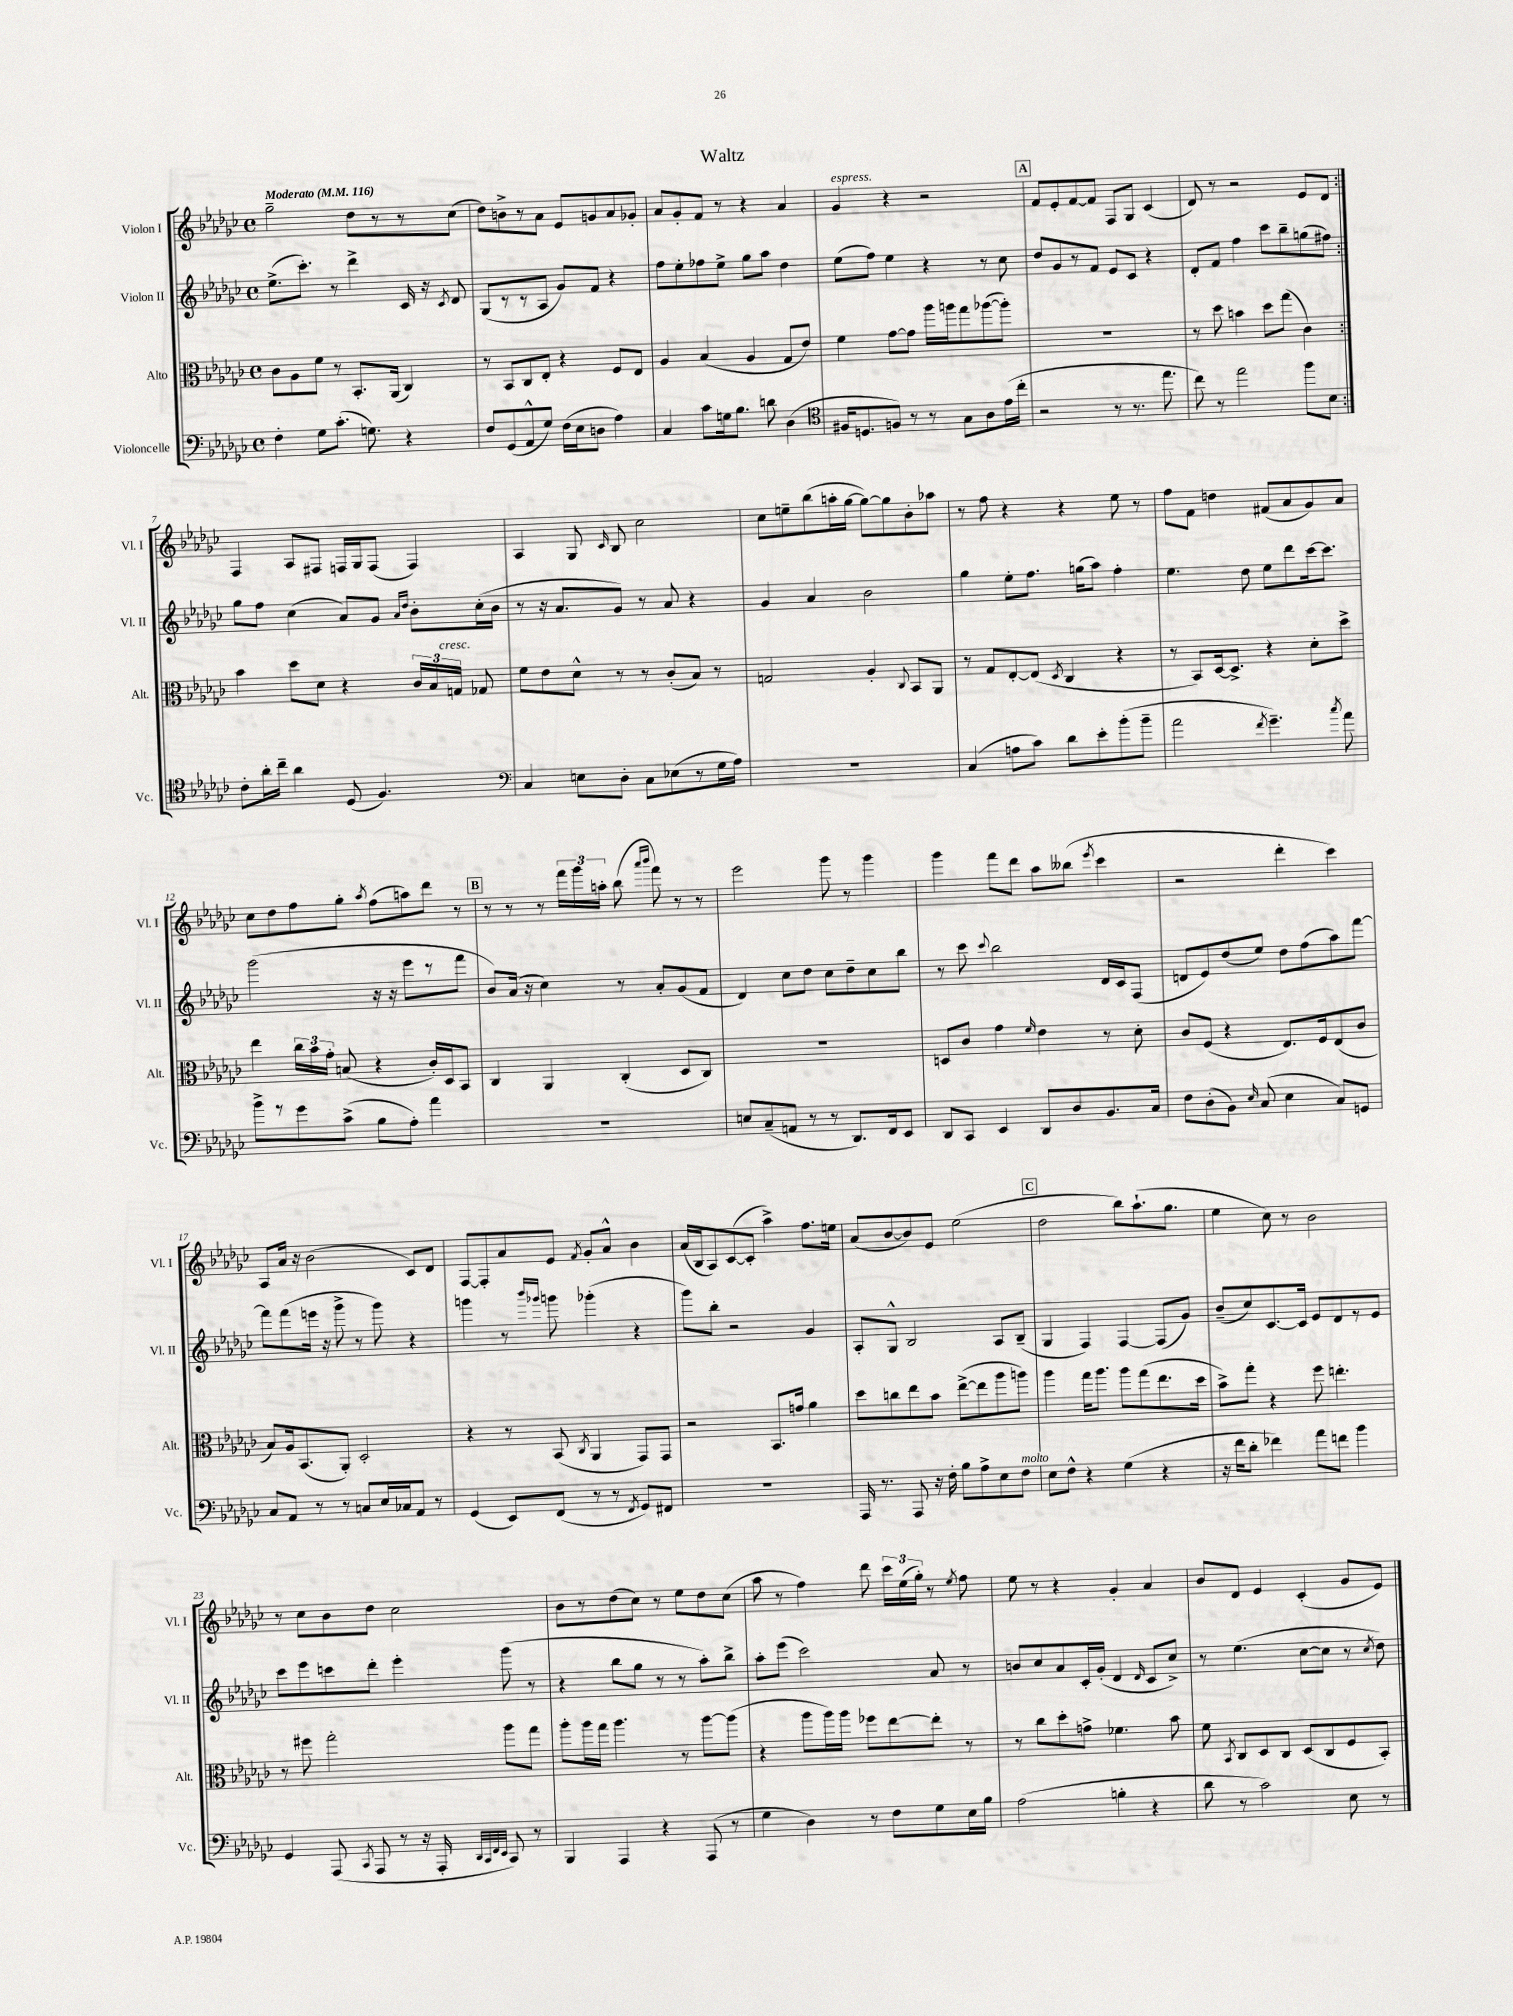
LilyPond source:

\header { title = "Waltz" }
<<
\new StaffGroup <<
\new Staff = "s0" \with { instrumentName = "Violon I" shortInstrumentName = "Vl. I" } {
    \clef treble \key ges \major \defaultTimeSignature \time 4/4 \tempo "Moderato" 4 = 116
    \autoBeamOff \repeat volta 2 { ges''2-- des''8[ r8 r8 ces''8]( |
    des''8[) b'8-> r8 aes'8] ees'8[ g'8 aes'8 ges'8]-. |
    aes'8[ ges'8-. f'8] r8 r4 aes'4 |
    ges'4^\markup { \italic "espress." } r4 r2 |
    \mark \markup { \box "A" } f'8[ ees'8-. f'8~ f'8] f8[ ges8] ces'4( |
    des'8) r8 r2 ees'8[ des'8] | }
    f4 aes8[ fis8] f16[ ges16 f8]( f4) |
    aes4 ges8 \grace { ces'16 } bes8 ces''2 |
    ces''8[ e''8-- bes''8( a''16-. ges''16]~ ges''8[~) ges''8 bes'8-. aes''8] |
    r8 f''8 r4 r4 ees''8 r8 |
    f''8[ f'8] d''4 fis'8[( aes'8 ges'8) aes'8] |
    ces''8[ des''8 f''8 ges''8]-. \acciaccatura { aes''8 } f''8[( a''8) des'''8] r8 |
    \mark \markup { \box "B" } r8 r8 r8 \tuplet 3/2 { f'''16[ ges'''16 a''16]-. } bes''8( \grace { aes'''16[ bes'''16] } f'''8) r8 r8 |
    ees'''2 ges'''8 r8 ges'''4 |
    ges'''4 f'''8[ des'''8] aes''8[ beses''8]( \acciaccatura { ees'''8 } ces'''4 |
    r2 des'''4-. ces'''4) |
    aes8[ aes'16] r16 bes'2( ces'8[) des'8] |
    f8[~ f8-. aes'8 ees'8] \acciaccatura { f'8 } ges'8[-. aes'8]-^ bes'4 |
    aes'16[( bes16 aes8) ces'8~( ces'8]-. aes''4->) f''8.[ e''16] |
    aes'8[( bes'8~ bes'8) ees'8] ees''2( |
    \mark \markup { \box "C" } des''2 bes''8[) aes''8.-!( ges''8.] |
    ees''4 ces''8) r8 bes'2 |
    r8 ces''8[ bes'8 des''8] ces''2 |
    bes'8[ r8 des''8( ces''8]) r8 ees''8[ des''8 ces''8]( |
    aes''8 r8 f''4) des'''8 \tuplet 3/2 { ces'''16[ ees''16( ges''16]-.) } r8 \acciaccatura { ees''8 } f''8 |
    ees''8 r8 r4 ges'4-. aes'4 |
    bes'8[ des'8] ees'4 ces'4-.( ges'8[ ees'8]) \bar "|." |
}
\new Staff = "s1" \with { instrumentName = "Violon II" shortInstrumentName = "Vl. II" } {
    \clef treble \key ges \major \defaultTimeSignature \time 4/4
    \autoBeamOff \repeat volta 2 { ees''8.[->( ces'''8.]-.) r8 des'''4-> ces'16 r16 \acciaccatura { ces'8 } des'8 |
    ges8[( r8 r8 aes8] ges'8[) f'8] r4 |
    f''8[ ees''8-. fes''8 ees''8]-> ges''8[ aes''8] des''4 |
    ees''8[( f''8]) ees''4 r4 r8 ces''8 |
    \mark \markup { \box "A" } des''8[ ges'8 r8 f'8] ees'8[ ces'8] r4 |
    des'8[-. f'8] f''4 ces'''8[ bes''8-- g''8( fis''8]) | }
    ges''8[ f''8] ces''4( aes'8[) ges'8] \grace { aes'16[ des''16] } bes'8[-. ces''16-.( bes'16] |
    r8 r16 aes'8.[ ges'8]) r8 aes'8 r4 |
    ges'4 aes'4 bes'2 |
    ges''4 ees''8[-. f''8.] g''16[( aes''8]) f''4-. |
    ees''4. des''8 ees''8[ des'''8 ces'''16~ ces'''8.] |
    ges'''2( r16 r16 ees'''8[ r8 f'''8] |
    \mark \markup { \box "B" } bes'8[) aes'16]( r16 ces''4) r8 aes'8[-. ges'8( f'8] |
    des'4) ces''8[ des''8] ces''8[ des''8-- ces''8 bes''8] |
    r8 ces'''8 \appoggiatura { ces'''8 } bes''2 des'16[ ces'16 f8]( |
    d'8[ ees'8) des''8( ees''8]) des''8[ f''8( aes''8) f'''8]~ |
    f'''8[ f'''8( e'''16] r16 ges'''8-> r8 ges'''8) r4 |
    g'''4 r8 \grace { bes'''16[ ges'''16] } g'''8 ges'''4-.( r4 |
    ges'''8[) bes''8]-. r2 ges'4 |
    aes8[-. ges8]-^ bes2 aes8[ bes8]--( |
    \mark \markup { \box "C" } ges4 f4) f4~ f8[( ges'8]) |
    bes'8[--( ces''8) ces'8.~ ces'16] ees'8[ des'8 r8 ees'8] |
    ces'''8[ ees'''8 c'''8 des'''8]-. ees'''4-. ges'''8( r8 |
    r4 bes''8[ ges''8] r8 r8 aes''8[-.) bes''8]-> |
    aes''8[-. ees'''8]( ces'''2) aes'8 r8 |
    b'8[ ces''8 aes'8 ces'16-. ges'16]-.( des'4 \grace { des'16 } ces'8[ ces''8]->) |
    r8 ees''4.( ces''8[~ ces''8] r8 \acciaccatura { ces''8 } des''8) \bar "|." |
}
\new Staff = "s2" \with { instrumentName = "Alto" shortInstrumentName = "Alt." } {
    \clef alto \key ges \major \defaultTimeSignature \time 4/4
    \autoBeamOff \repeat volta 2 { ces'8[ aes8 f'8] r8 bes,8.[-. aes,16]( ces4) |
    r8 bes,8[ ces8 ees8]-. r4 f8[ ees8] |
    aes4 bes4( aes4 ges8[ ees'8]) |
    f'4 ges'8[~ ges'8] aes''16[ a''16 ges''8 aes''8~( aes''8]-.) |
    \mark \markup { \box "A" } R1 |
    r8 des''8 b'4 des''8[ ges''8]( ces'4) | }
    bes'4 des''8[ des'8] r4 \tuplet 3/2 { ces'16[ bes16 g16]^\markup { \italic "cresc." } } ges8 |
    f'8[ ees'8 des'8]-^ r8 r8 ces'8[-.( bes8]) r8 |
    g2 aes4-. \appoggiatura { ces8 } bes,8[ aes,8] |
    r8 ges8[ ees8~-. ees8]( \acciaccatura { des8 } ces4 r4 |
    r8 bes,8[) des16~ des8.]-> r4 des'8[-. des''8]-> |
    ees''4 \tuplet 3/2 { ces''16[ bes'16 ges'16]-. } b8( r4 ces'16[-.) des16 bes,8] |
    \mark \markup { \box "B" } ces4 aes,4 ces4-.( des8[ ces8]) |
    R1 |
    d8[ ces'8] ges'4 \grace { f'16 } ees'4 r8 des'8-. |
    ces'8[ f8]( r4 ees8.[) f16 ees8( ces'8] |
    bes8[) aes16 bes,8.( aes,8]-.) des2-. |
    r4 r8 bes,8( \acciaccatura { ces8 } aes,4 ges,8[) ges,8] |
    r2 bes,8.[ g'16] aes'4 |
    des''8[ c''8 ees''8 bes'8] ees''8[~->( ees''8 aes''8 a''8]) |
    \mark \markup { \box "C" } aes''4 ges''16[ aes''8.] aes''8[ ges''8( ees''8. des''16] |
    bes'8[->) ges''8]-. r4 f''8 e''4.-. |
    r8 fis''8 ges''2-. aes''8[ ges''8] |
    aes''8[-. aes''16 ges''16] aes''4. r8 aes''8[~ aes''8]( |
    r4 aes''8[ aes''16) aes''16] fes''8[ ees''8~ ees''8]-. r8 |
    r8 ces''8[ des''8-. g'8]-> fes'4. bes'8 |
    f'8 \acciaccatura { bes,8 } ces8[ des8 ces8] des8[( ces8 f8 bes,8]-.) \bar "|." |
}
\new Staff = "s3" \with { instrumentName = "Violoncelle" shortInstrumentName = "Vc." } {
    \clef bass \key ges \major \defaultTimeSignature \time 4/4
    \autoBeamOff \repeat volta 2 { f4-. ges8[ ces'8.]-.( g8.) r4 |
    f8[ ges,8( aes,8-^ ges8]) f16[( ees16 d8] aes4) |
    ces4 ces'8[ g16 bes8.] d'8 des4( |
    \clef tenor fis16[ d8. f8]) r8 r8 ges8[ aes8 ees'16( ces''16]-. |
    \mark \markup { \box "A" } r2 r8 r8. ees''8. |
    ces''8) r8 ees''2 f''8[ bes8] | }
    ces'8[-. aes'16-. ces''16]-- aes'4 des8( f4.) |
    \clef bass ces4 e8[ des8]-. ces8[ ees8( r8 ges16 aes16]) |
    R1 |
    ces4( a8[ ces'8]) des'8[ ees'8-. bes'8-.( bes'8]-- |
    aes'2 \acciaccatura { f'8 } ges'4.--) \acciaccatura { ces''8 } aes'8 |
    bes'8[-> r8 ges'8 ces'8]->( bes8[ aes8]-.) aes'4 |
    \mark \markup { \box "B" } R1 |
    e8[ ces8--( a,8] r8 r8 des,8.[) f,16 ees,8] |
    des,8[ ces,8] ees,4 des,8[ des8 bes,8. ces16] |
    f8[ des8-.( bes,8]) \grace { ees16 } ces8( ees4 ces8[) g,8] |
    ces8[ aes,8] r8 r8 c8[ ees16 ces16 aes,8] r8 |
    ges,4( ees,8[) f,8]( r8 r8 \acciaccatura { f,8 } ges,8[) fis,8] |
    R1 |
    aes,,16 r8. aes,,8 r16 f16-. bes8[ aes8-> ees8 f8]^\markup { \italic "molto" } |
    \mark \markup { \box "C" } ees8[ f8]-^ r4 ges4( r4 |
    r16 f'16[ des'8]-. fes'4) aes'8[ f'8] bes'4 |
    ges,4 aes,,8( \acciaccatura { ces,8 } aes,,8 r8 r16 aes,,16-. \grace { des,32[ ces,32 f,32 ees,32] } ces,8) r8 |
    bes,,4 aes,,4 r4 aes,,8( r8 |
    ges4 des4) r8 f8[ ges8 ees16 bes16] |
    aes2( b4-. r4 |
    des'8 r8 ces'2) ees8 r8 \bar "|." |
}
>>
>>
